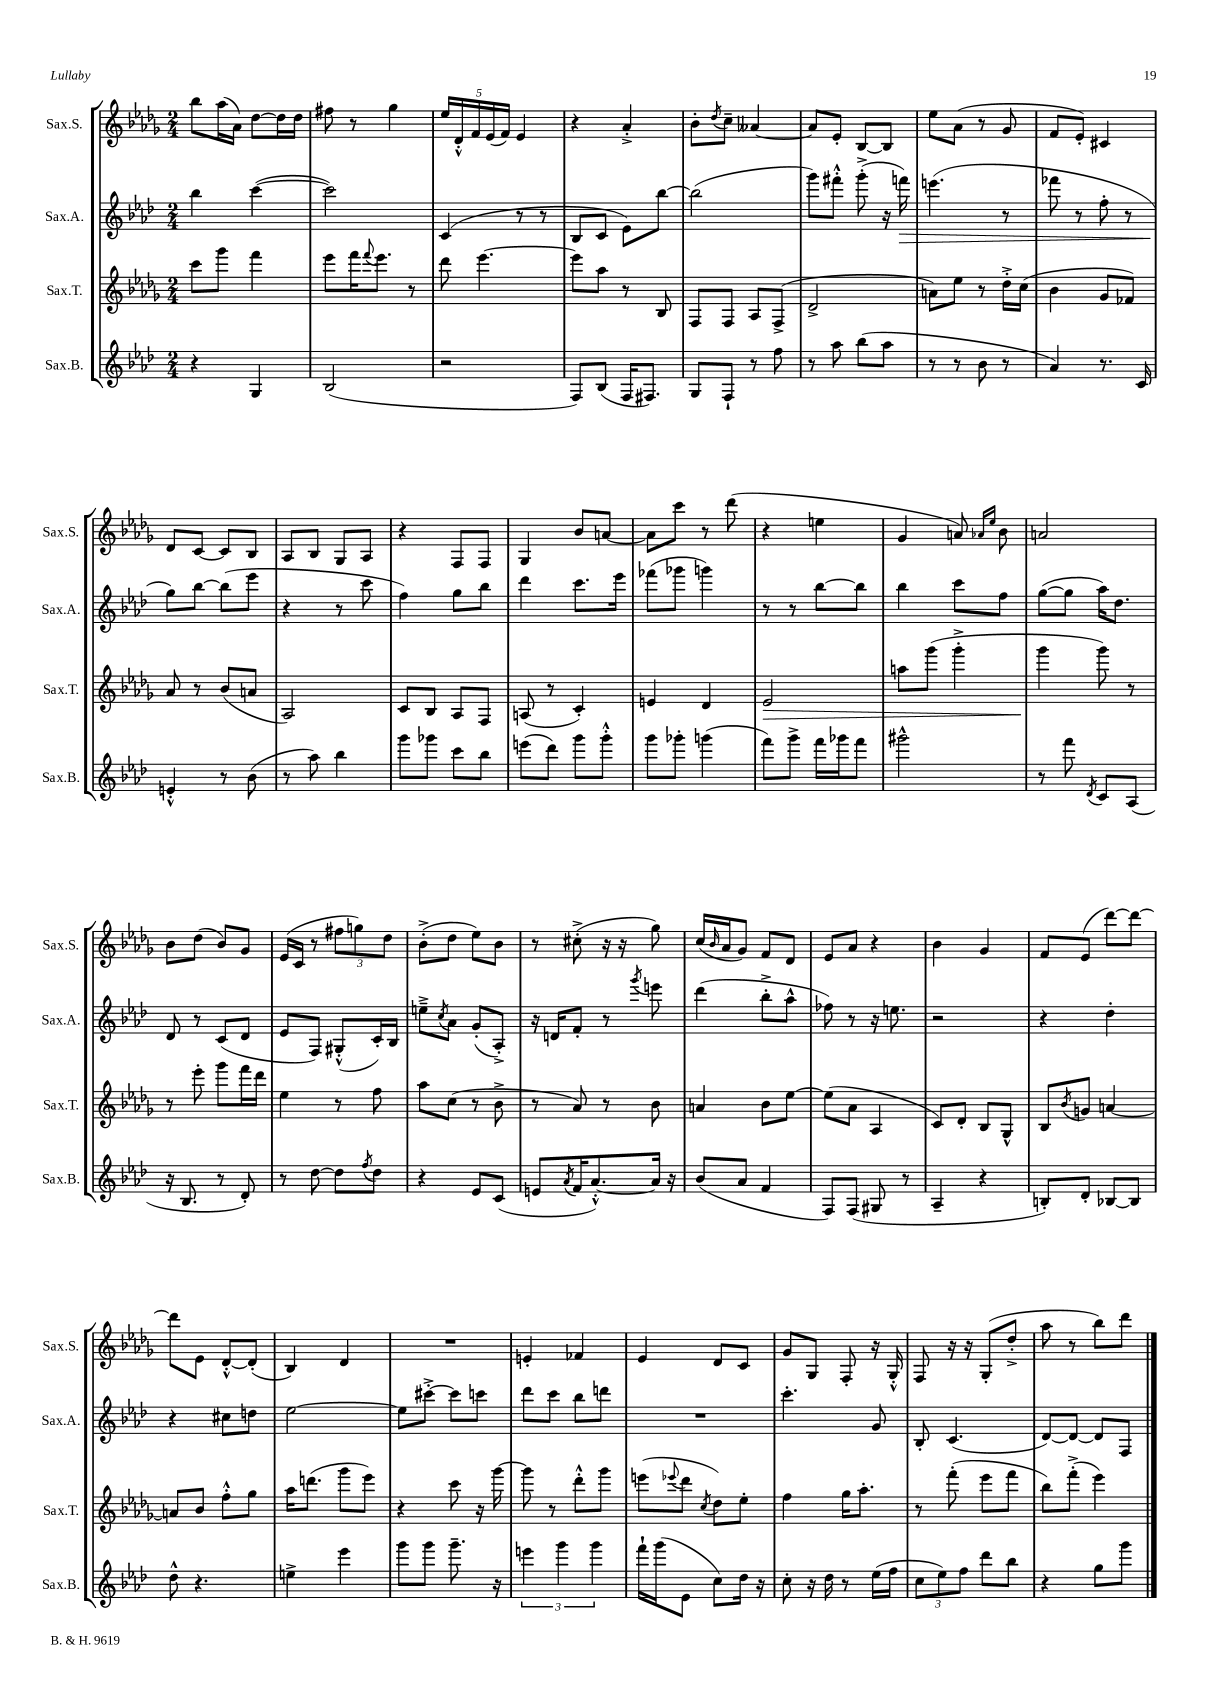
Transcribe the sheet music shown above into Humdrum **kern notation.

**kern	**kern	**kern	**kern
*staff4	*staff3	*staff2	*staff1
*clefG2	*clefG2	*clefG2	*clefG2
*k[b-e-a-d-]	*k[b-e-a-d-g-]	*k[b-e-a-d-]	*k[b-e-a-d-g-]
*M2/4	*M2/4	*M2/4	*M2/4
4r	8ccc	4bb-	8bb-
.	8ggg-	.	(16aa-
.	.	.	16a-)
4G	4fff	([4ccc	[8dd-
.	.	.	16dd-]
.	.	.	16dd-
=	=	=	=
(2B-	8eee-	2ccc])	8ff#
.	16fff	.	8r
.	8qqfff	.	.
.	8.eee-	.	.
.	.	.	4gg-
.	8r	.	.
=	=	=	=
2r	8ddd-	(4c	20ee-
.	.	.	20d-'^^
.	.	.	20f
.	[4.eee-	.	.
.	.	.	(20e-
.	.	.	20f)
.	.	8r	4e-
.	.	8r	.
=	=	=	=
8F)	8eee-]	8B-	4r
(8B-	8aa-	8c	.
16F	8r	8e-)	4a-'^
8.F#)	.	.	.
.	8B-	[8bb-	.
=	=	=	=
8G	8F	(2bb-]	8b-'
.	.	.	8qdd-
8F`	8F	.	8cc~
8r	8A-	.	[4a--
8ff	(8F^	.	.
=	=	=	=
8r	2d-^	8ggg)	8a--]
8aa-	.	8fff#'^^	8e-'
(8bb-	.	(8ggg'^	[8B-
8aa-	.	16r	8B-]
.	.	16fff)	.
=	=	=	=
8r	8a)	(4.eee	8ee-
8r	8ee-	.	(8a-
8b-	8r	.	8r
8r	16dd-'^	8r	8g-
.	(16cc	.	.
=	=	=	=
4a-)	4b-	8fff-	8f
.	.	8r	8e-')
8.r	8g-	8ff'	4c#
.	8f-)	8r	.
16c	.	.	.
=	=	=	=
4e'^^	8a-	8gg)	8d-
.	8r	[8bb-	[8c
8r	(8b-	(8bb-]	8c]
(8b-	8a	8eee-	8B-
=	=	=	=
8r	2A-)	4r	8A-
8aa-)	.	.	8B-
4bb-	.	8r	8G-
.	.	8ccc	8A-
=	=	=	=
8ggg	8c	4ff)	4r
8ggg-	8B-	.	.
8ccc	8A-	8gg	8F
8bb-	8F	8bb-	8F
=	=	=	=
(8eee	(8A	4ddd-	4G-
8ddd-)	8r	.	.
8ggg	4c')	8.ccc	8b-
8ggg'^^	.	.	[8a
.	.	16eee-	.
=	=	=	=
8ggg	4e	(8fff-	8a]
8ggg-'	.	8ggg-	8ccc
(4ggg	4d-	4ggg)	8r
.	.	.	(8ddd-
=	=	=	=
8fff)	2e-	8r	4r
8ggg^	.	8r	.
16fff	.	[8bb-	4ee
16ggg-	.	.	.
8fff	.	8bb-]	.
=	=	=	=
2ggg#^^	8aa	4bb-	4g-
.	(8ggg-	.	.
.	4ggg-'^	8ccc	8a)
.	.	.	16qqa-
.	.	.	16qqee-
.	.	8ff	8b-
=	=	=	=
8r	4ggg-	([8gg	2a
8fff	.	8gg]	.
8qd-	.	.	.
8c	8ggg-)	16aa-)	.
.	.	8.dd-	.
(8A-	8r	.	.
=	=	=	=
16r	8r	8d-	8b-
8.B-	.	.	.
.	8eee-'	8r	(8dd-
8r	8ggg-	(8c	8b-)
8d-')	16fff	8d-	8g-
.	16ddd-	.	.
=	=	=	=
8r	4ee-	8e-	(16e-
.	.	.	16c
[8dd-	.	8F)	8r
8dd-]	8r	(8G#'^^	12ff#
.	.	.	12gg)
8qff	.	.	.
8dd-	8ff	16c')	.
.	.	.	12dd-
.	.	16B-	.
=	=	=	=
4r	8aa-	8ee~^	(8b-'^
.	.	8qcc	.
.	(8cc	8a-	8dd-
8e-	8r	(8g'	8ee-)
(8c	8b-^	8A-'^)	8b-
=	=	=	=
8e	8r	16r	8r
.	.	16d	.
8qa-	.	.	.
16f	8a-)	8f'	(8cc#'^
[8.a-'^^)	.	.	.
.	8r	8r	16r
.	.	.	16r
.	.	8qggg	.
16a-]	8b-	8eee	8gg-)
16r	.	.	.
=	=	=	=
(8b-	4a	(4ddd-	(16cc
.	.	.	16qqb-
.	.	.	16a-
8a-	.	.	8g-)
4f	8b-	8bb-'^	8f
.	[8ee-	8aa-^^	8d-
=	=	=	=
8F)	(8ee-]	8ff-)	8e-
(8F	8a-	8r	8a-
8G#	4A-	16r	4r
.	.	8.ee	.
8r	.	.	.
=	=	=	=
4A-~	8c)	2r	4b-
.	8d-'	.	.
4r	8B-	.	4g-
.	8G-^^	.	.
=	=	=	=
8B')	8B-	4r	8f
.	8qb-	.	.
8d-'	8g	.	(8e-
[8B-	[4a	4dd-'	[8ddd-)
8B-]	.	.	8ddd-_
=	=	=	=
8dd-^^	8a]	4r	8ddd-]
4.r	8b-	.	8e-
.	8ff'^^	8cc#	[8d-'^^
.	8gg-	8dd	(8d-']
=	=	=	=
4ee^	16aa-	[2ee-	4B-)
.	(8.ddd	.	.
4eee-	8ggg-	.	4d-
.	8eee-)	.	.
=	=	=	=
8ggg	4r	8ee-]	2r
8ggg	.	[8ccc#'^	.
8.ggg~	8ccc	8ccc#]	.
.	16r	8ccc	.
16r	[16ggg-	.	.
=	=	=	=
6eee	8ggg-]	8ddd-	4e'
.	8r	8ccc	.
6ggg	.	.	.
.	8ddd-'^^	8bb-	4f-
6ggg	.	.	.
.	8ggg-	8ddd	.
=	=	=	=
16fff`	(8eee	2r	4e-
(16ggg	.	.	.
.	8qqeee-	.	.
8e-	8ddd-	.	.
.	8qcc	.	.
8cc)	8dd-)	.	8d-
16dd-	8ee-'	.	8c
16r	.	.	.
=	=	=	=
8cc'	4ff	4.ccc'	8g-
16r	.	.	8G-
16dd-	.	.	.
8r	16gg-	.	8F'
.	8.aa-'	.	.
(16ee-	.	8g	16r
16ff	.	.	16G-'^^
=	=	=	=
12cc	8r	8B-'	8F
12ee-)	.	.	.
.	(8fff'	(4.c	16r
12ff	.	.	.
.	.	.	16r
8ddd-	8eee-	.	(8G-'
8bb-	8fff	.	8dd-'^
=	=	=	=
4r	8bb-)	[8d-)	8aa-
.	(8fff'^	8d-_	8r
8gg	4eee-)	8d-]	8bb-)
8ggg	.	8F	8ddd-
==	==	==	==
*-	*-	*-	*-
